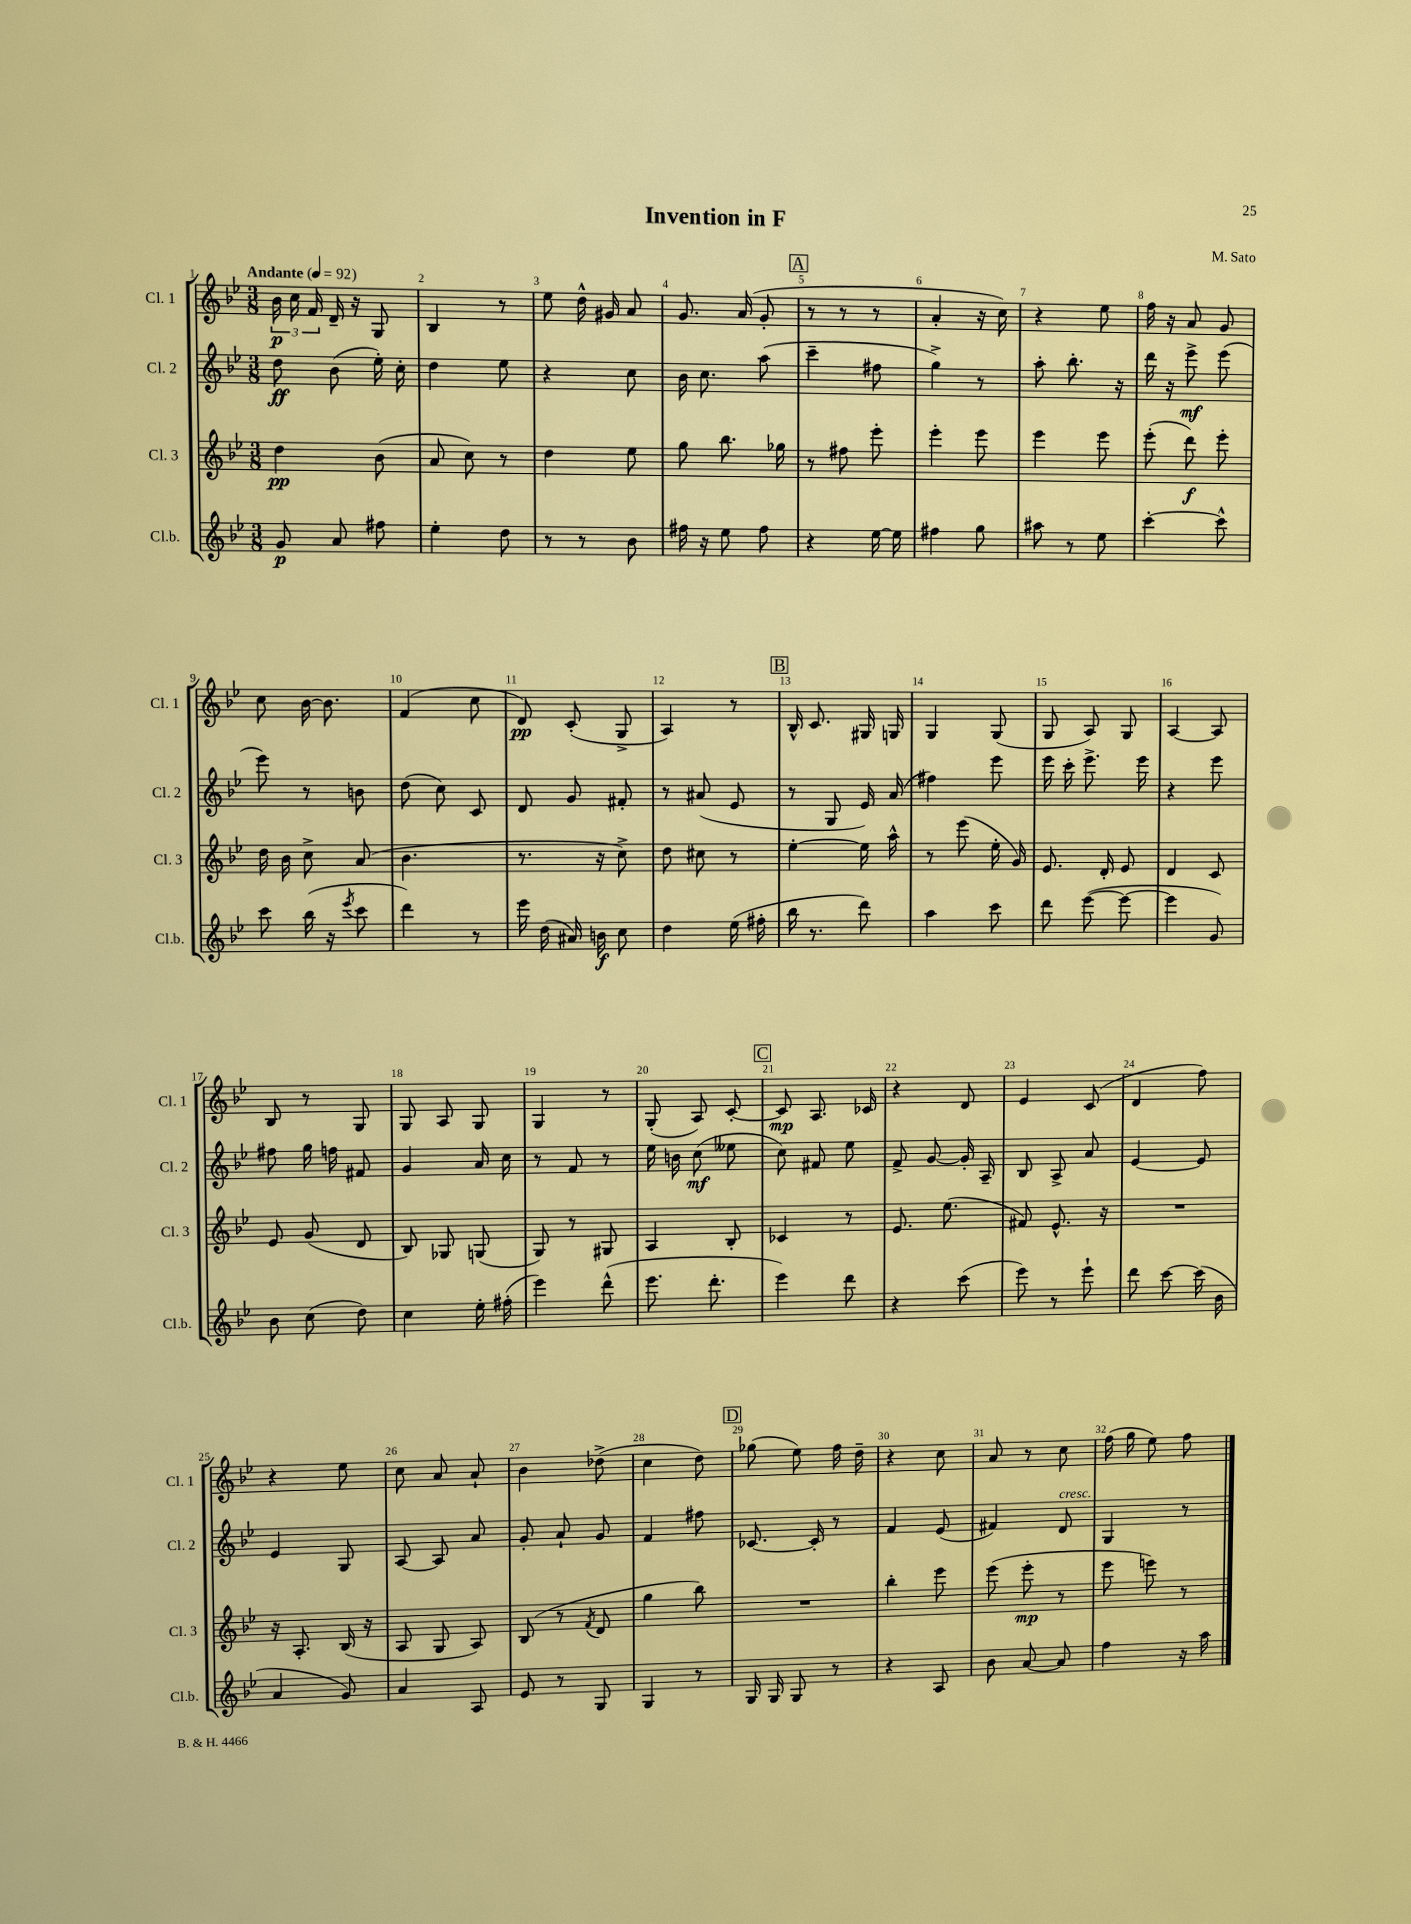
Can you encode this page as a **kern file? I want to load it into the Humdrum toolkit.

**kern	**dynam	**kern	**dynam	**kern	**dynam	**kern	**dynam
*part4	*part4	*part3	*part3	*part2	*part2	*part1	*part1
*staff4	*staff4	*staff3	*staff3	*staff2	*staff2	*staff1	*staff1
*I"Cl.b.	*	*I"Cl. 3	*	*I"Cl. 2	*	*I"Cl. 1	*
*I'Cl.b.	*	*I'Cl. 3	*	*I'Cl. 2	*	*I'Cl. 1	*
*clefG2	*	*clefG2	*	*clefG2	*	*clefG2	*
*k[b-e-]	*	*k[b-e-]	*	*k[b-e-]	*	*k[b-e-]	*
*M3/8	*	*M3/8	*	*M3/8	*	*M3/8	*
*MM92	*	*MM92	*	*MM92	*	*MM92	*
=1	=1	=1	=1	=1	=1	=1	=1
!	!	!	!	!	!	!LO:TX:a:B:t=Andante	!
8g/	p	4dd\	pp	8dd\	ff	24b-\	p
.	.	.	.	.	.	24cc\	.
.	.	.	.	.	.	24f/	.
8a/	.	.	.	(8b-\	.	16d~/	.
.	.	.	.	.	.	16r	.
8ff#X\	.	(8b-\	.	16ee-'\)	.	8G/	.
.	.	.	.	16cc'\	.	.	.
=2	=2	=2	=2	=2	=2	=2	=2
4ee-'\	.	8a/	.	4dd\	.	4B-/	.
.	.	8cc\)	.	.	.	.	.
8dd\	.	8r	.	8ee-\	.	8r	.
=3	=3	=3	=3	=3	=3	=3	=3
8r	.	4dd\	.	4r	.	8ee-\	.
8r	.	.	.	.	.	16dd^^\	.
.	.	.	.	.	.	16g#X/	.
8b-\	.	8ee-\	.	8cc\	.	8a/	.
=4	=4	=4	=4	=4	=4	=4	=4
16ff#X\	.	8gg\	.	16b-\	.	8.g/	.
16r	.	.	.	8.cc\	.	.	.
8ee-\	.	8.bb-\	.	.	.	.	.
.	.	.	.	.	.	(16a/	.
8ff#\	.	.	.	(8aa\	.	8g'/	.
.	.	16gg-X\	.	.	.	.	.
!!LO:REH:place=s1:t=A
=5	=5	=5	=5	=5	=5	=5	=5
4r	.	8r	.	4ccc~\	.	8r	.
.	.	8ff#X\	.	.	.	8r	.
[16ee-\	.	8eee-'\	.	8ff#X\	.	8r	.
16ee-\]	.	.	.	.	.	.	.
=6	=6	=6	=6	=6	=6	=6	=6
4ff#X\	.	4eee-'\	.	4gg^\)	.	4a'/	.
8gg\	.	8eee-\	.	8r	.	16r	.
.	.	.	.	.	.	16cc\)	.
=7	=7	=7	=7	=7	=7	=7	=7
8aa#X\	.	4eee-\	.	8aa'\	.	4r	.
8r	.	.	.	8.bb-'\	.	.	.
8ee-\	.	8eee-\	.	.	.	8ee-\	.
.	.	.	.	16r	.	.	.
=8	=8	=8	=8	=8	=8	=8	=8
[4ccc'\	.	(8eee-'\	.	16ddd\	.	16ff\	.
.	.	.	.	16r	.	16r	.
.	.	8ddd\)	f	8eee-^\	mf	8a/	.
8ccc^^\]	.	8eee-'\	.	(8eee-\	.	8g/	.
!!LO:LB:g=z
=9	=9	=9	=9	=9	=9	=9	=9
8ccc\	.	16dd\	.	8eee-\)	.	8cc\	.
.	.	16b-\	.	.	.	.	.
(16bb-\	.	8cc^\	.	8r	.	[16b-\	.
16r	.	.	.	.	.	8.b-\]	.
8qeee-/	.	.	.	.	.	.	.
8ccc\	.	(8a/	.	8bn\	.	.	.
=10	=10	=10	=10	=10	=10	=10	=10
4ddd\)	.	4.b-\	.	(8dd\	.	(4f/	.
.	.	.	.	8cc\)	.	.	.
8r	.	.	.	8c/	.	8cc\	.
=11	=11	=11	=11	=11	=11	=11	=11
16eee-\	.	8.r	.	8d/	.	8d/)	pp
(16dd\	.	.	.	.	.	.	.
16a#X/)	.	.	.	8g/	.	(8c'/	.
16bn\	f	16r	.	.	.	.	.
8cc\	.	8cc^\)	.	8f#X'/	.	8G^/	.
=12	=12	=12	=12	=12	=12	=12	=12
4dd\	.	8dd\	.	8r	.	4A/)	.
.	.	8cc#X\	.	(8a#X/	.	.	.
(16ee-\	.	8r	.	8e-/	.	8r	.
16ff#X'\	.	.	.	.	.	.	.
!!LO:REH:place=s1:t=B
=13	=13	=13	=13	=13	=13	=13	=13
16bb-\	.	[4ee-'\	.	8r	.	16B-^^/	.
8.r	.	.	.	.	.	8.c/	.
.	.	.	.	8G/	.	.	.
8ddd\)	.	16ee-\]	.	16e-/)	.	16G#X/	.
.	.	16aa^^\	.	(16a/	.	16Gn/	.
=14	=14	=14	=14	=14	=14	=14	=14
4aa\	.	8r	.	4ff#X\)	.	4G/	.
.	.	(8eee-\	.	.	.	.	.
8ccc\	.	16ee-'\	.	8eee-\	.	(8G/	.
.	.	16g/)	.	.	.	.	.
=15	=15	=15	=15	=15	=15	=15	=15
8ddd\	.	8.e-/	.	16eee-\	.	8G/	.
.	.	.	.	16ccc'\	.	.	.
([8eee-\	.	.	.	8.eee-^\	.	8A/)	.
.	.	16d'/	.	.	.	.	.
8eee-\_	.	8e-/	.	.	.	8G/	.
.	.	.	.	16eee-\	.	.	.
=16	=16	=16	=16	=16	=16	=16	=16
4eee-\]	.	4d/	.	4r	.	[4A/	.
8g/)	.	8c/	.	8eee-\	.	8A/]	.
!!LO:LB:g=z
=17	=17	=17	=17	=17	=17	=17	=17
8b-\	.	8e-/	.	8ff#X\	.	8B-/	.
(8cc\	.	(8g/	.	16gg\	.	8r	.
.	.	.	.	16ffn\	.	.	.
8dd\)	.	8d/	.	8f#X/	.	8G/	.
=18	=18	=18	=18	=18	=18	=18	=18
4cc\	.	8B-/)	.	4g/	.	8G/	.
.	.	8G-X/	.	.	.	8A/	.
16ee-'\	.	(8Gn/	.	16a/	.	8G/	.
(16ff#X'\	.	.	.	16cc\	.	.	.
=19	=19	=19	=19	=19	=19	=19	=19
4eee-\)	.	8G/)	.	8r	.	4G/	.
.	.	8r	.	8f/	.	.	.
(8ddd^^\	.	8G#X/	.	8r	.	8r	.
=20	=20	=20	=20	=20	=20	=20	=20
8.eee-\	.	4A/	.	16ee-\	.	(8G'/	.
.	.	.	.	16bn\	.	.	.
.	.	.	.	(8cc\	mf	8A/)	.
8.ddd'\	.	.	.	.	.	.	.
.	.	8B-'/	.	8ee--X\	.	[8c'/	.
!!LO:REH:place=s1:t=C
=21	=21	=21	=21	=21	=21	=21	=21
4eee-\)	.	4c-X/	.	8cc\)	.	8c/]	mp
.	.	.	.	8f#X/	.	8.A/	.
8ddd\	.	8r	.	8ee-\	.	.	.
.	.	.	.	.	.	16c-X/	.
=22	=22	=22	=22	=22	=22	=22	=22
4r	.	8.e-/	.	8f^/	.	4r	.
.	.	.	.	[8g/	.	.	.
.	.	(8.ee-\	.	.	.	.	.
(8ccc\	.	.	.	16g'/]	.	8d/	.
.	.	.	.	16A~/	.	.	.
=23	=23	=23	=23	=23	=23	=23	=23
8eee-\)	.	8f#X/)	.	8B-/	.	4e-/	.
8r	.	8.e-^^/	.	8A^/	.	.	.
8eee-`\	.	.	.	8a/	.	(8c/	.
.	.	16r	.	.	.	.	.
=24	=24	=24	=24	=24	=24	=24	=24
8ddd\	.	4.r	.	[4e-/	.	4d/	.
[8ccc\	.	.	.	.	.	.	.
(16ccc\]	.	.	.	8e-/]	.	8ff\)	.
16b-\	.	.	.	.	.	.	.
!!LO:LB:g=z
=25	=25	=25	=25	=25	=25	=25	=25
4a/	.	16r	.	4e-/	.	4r	.
.	.	8.A'/	.	.	.	.	.
8g/)	.	(16B-/	.	8G/	.	8ee-\	.
.	.	16r	.	.	.	.	.
=26	=26	=26	=26	=26	=26	=26	=26
4a/	.	8A/	.	[8A/	.	8cc\	.
.	.	8G/	.	8A/]	.	8a/	.
8A/	.	8A/)	.	8a/	.	8a`/	.
=27	=27	=27	=27	=27	=27	=27	=27
8e-/	.	(8B-/	.	8g'/	.	4b-\	.
8r	.	8r	.	8a`/	.	.	.
.	.	8qf/	.	.	.	.	.
8G/	.	8d/	.	8g/	.	(8dd-X^\	.
=28	=28	=28	=28	=28	=28	=28	=28
4G/	.	4gg\	.	4f/	.	4cc\	.
8r	.	8bb-\)	.	8ff#X\	.	8dd\)	.
!!LO:REH:place=s1:t=D
=29	=29	=29	=29	=29	=29	=29	=29
16G/	.	4.r	.	[8.c-X/	.	(8gg-X\	.
16G/	.	.	.	.	.	.	.
8G/	.	.	.	.	.	8ee-\)	.
.	.	.	.	16c-'/]	.	.	.
8r	.	.	.	8r	.	16ff\	.
.	.	.	.	.	.	16dd~\	.
=30	=30	=30	=30	=30	=30	=30	=30
4r	.	4bb-'\	.	4f/	.	4r	.
8A/	.	8eee-\	.	(8e-/	.	8cc\	.
=31	=31	=31	=31	=31	=31	=31	=31
8b-\	.	(8eee-\	.	4f#X/)	.	8a/	.
[8a/	.	8eee-'\	mp	.	.	8r	.
!	!	!	!	!LO:TX:a:i:t=cresc.	!	!	!
8a/]	.	8r	.	8d/	.	8cc\	.
=32	=32	=32	=32	=32	=32	=32	=32
4ff\	.	8eee-\	.	4G/	.	(16ff\	.
.	.	.	.	.	.	16gg\	.
.	.	8eeen\)	.	.	.	8ee-\)	.
16r	.	8r	.	8r	.	8ff\	.
16aa\	.	.	.	.	.	.	.
==	==	==	==	==	==	==	==
*-	*-	*-	*-	*-	*-	*-	*-
